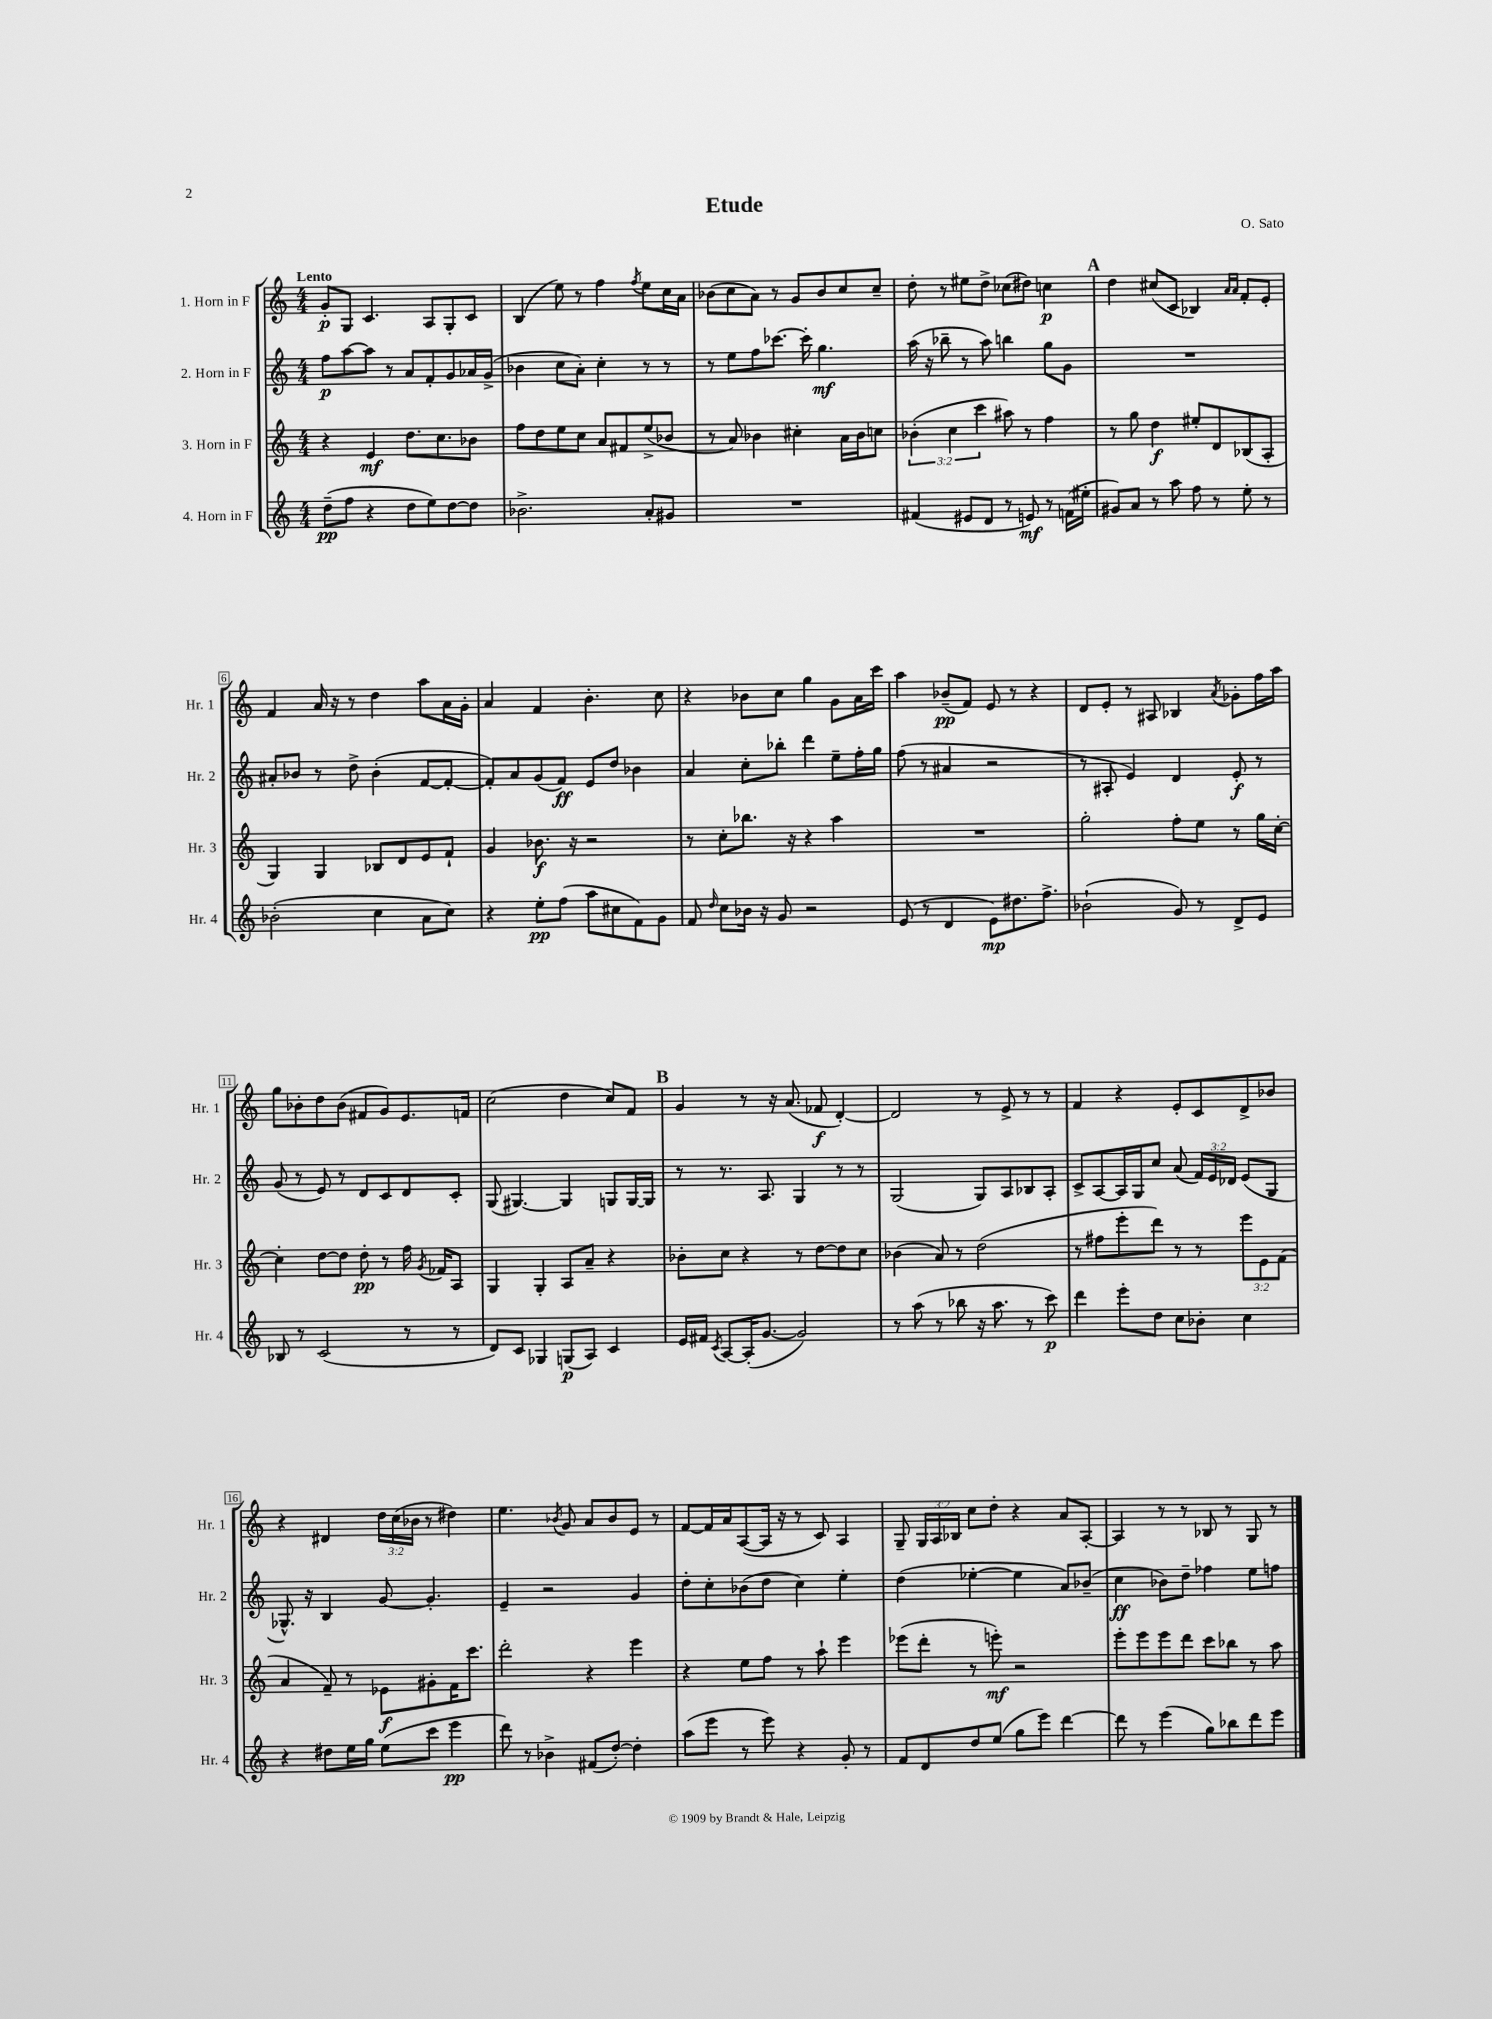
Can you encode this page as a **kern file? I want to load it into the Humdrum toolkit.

**kern	**kern	**kern	**kern
*staff4	*staff3	*staff2	*staff1
*clefG2	*clefG2	*clefG2	*clefG2
*k[]	*k[]	*k[]	*k[]
*M4/4	*M4/4	*M4/4	*M4/4
(8dd~\L	4r	8ff\L	8g'/L
8ff\J	.	[8aa\	8G/J
4r	4e/	8aa\]J	4.c/
.	.	8r	.
8dd\L	8.dd\L	8a/L	.
8ee\)	.	8f'/	8A/L
.	8.cc\	.	.
[8dd\	.	8g/	8G'/
8dd\]J	8b-\J	16a-/L	8c/J
.	.	(16g^/JJ	.
=	=	=	=
2.b-^\	8ff\L	4b-\	(4B/
.	8dd\	.	.
.	8ee\	8cc\L	8ee\)
.	8cc\J	8a'\J)	8r
.	8a/L	4cc'\	4ff\
.	8f#/	.	.
.	.	.	8qff/
8a'/L	(8ee^/	8r	8ee\L
8g#/J	8b-/J	8r	16cc\L
.	.	.	16a\JJ
=	=	=	=
1r	8r	8r	(8b-\L
.	8a/)	8ee\L	8cc\
.	4b-\	8ff\	8a\J)
.	.	[8.ccc-\J	8r
.	4cc#'\	.	8g/L
.	.	16ccc-'\]	.
.	.	4.gg\	8b-/
.	16a\LL	.	8cc/
.	16b-\J	.	.
.	8cc\J	.	8cc~/J
=	=	=	=
(4f#/	(6b-'\	(16aa\	8dd'\
.	.	16r	.
.	.	8bb-~\	8r
.	6cc\	.	.
8e#/L	.	8r	8ee#\L
.	6ccc\	.	.
8d/J	.	8aa\)	8dd^\J
8r	8aa#\)	4bb\	(8cc-\L
8e/)	8r	.	8dd#\J)
8r	4ff\	8gg\L	4cc\
(16f\LL	.	8g\J	.
16ee#'\JJ	.	.	.
=	=	=	=
8g#/L)	8r	1r	4dd\
8a/J	8gg\	.	.
8r	4dd\	.	(8cc#/L
8aa\	.	.	8c/J
8ff\	8ee#'/L	.	4B-/)
8r	8d/	.	.
.	.	.	16qqa/LL
.	.	.	16qqa/JJ
8ee'\	(8B-/	.	8f'/L
8r	8A'/J	.	8e'/J
=	=	=	=
(2b-'\	4G/)	8a#'/L	4f/
.	.	8b-/J	.
.	4G/	8r	16a/
.	.	.	16r
.	.	8dd^\	8r
4cc\	8B-/L	(4b-'\	4dd\
.	8d/	.	.
8a\L	8e/	[8f/L	8aa\L
8cc\J)	8f`/J	8f'/_J	16a\L
.	.	.	16g'\JJ
=	=	=	=
4r	4g/	8f'/]L)	4a/
.	.	8a/	.
8ee'\L	8.b-\	(8g/	4f/
(8ff\J	.	8f/J)	.
.	16r	.	.
8aa\L	2r	8e/L	4.b'\
8cc#\	.	8dd/J	.
8f\)	.	4b-\	.
8g\J	.	.	8cc\
=	=	=	=
8f/	8r	4a/	4r
16qqdd/	.	.	.
8cc\L	8cc'\L	.	.
16b-\Jk	8.bb-\J	8cc'\L	8b-\L
16r	.	.	.
8g/	.	8bb-'\J	8cc\J
.	16r	.	.
2r	4r	4ddd\	4gg\
.	4aa\	8ee~\L	8g\L
.	.	16ff'\L	16a\L
.	.	16gg\JJ	16ccc\JJ
=	=	=	=
(8e/	1r	(8ff\	4aa\
8r	.	8r	.
4d/	.	4a#/	(8b-~/L
.	.	.	8f/J)
8e\L)	.	2r	8e/
8.dd#\	.	.	8r
.	.	.	4r
8.ff^\J	.	.	.
=	=	=	=
(2b-`\	2gg'\	8r	8d/L
.	.	8A#'/	8e'/J
.	.	4e/)	8r
.	.	.	8A#/
8g/)	8ff'\L	4d/	4B-/
8r	8ee\J	.	.
.	.	.	8qa/
8d^/L	8r	8e'/	8g-'\L
8e/J	16gg\LL	8r	16ff\L
.	[16cc'\JJ	.	16aa\JJ
=	=	=	=
8B-/	4cc'\]	(8g/	8gg\L
8r	.	8r	8b-'\
(2c/	[8dd\L	8e/)	8dd\
.	8dd\]J	8r	(8b-\J
.	8dd'\	8d/L	8f#/L
.	8r	8c/	8g/)
8r	16ff\	8d/	8.e/
.	8qg/	.	.
.	16f-/LK	.	.
8r	8A/J	8c'/J	.
.	.	.	16f/Jk
=	=	=	=
8d/L)	4G/	(8G/	(2cc\
8c/J	.	[4.G#/)	.
4G-/	4G'/	.	.
(8G/L	8A/L	4G#/]	4dd\
8A/J)	8a~/J	.	.
4c/	4r	8G/L	8cc/L)
.	.	[16G/L	8f/J
.	.	16G/]JJ	.
=	=	=	=
16e/LL	8b-'\L	8r	4g/
16f#/JJ	.	.	.
8qc/	.	.	.
[8A/L	8cc\J	8.r	.
(16A'/]K	4r	.	8r
[8.g/J	.	8.A/	.
.	.	.	16r
.	.	.	(8.a/
2g/])	8r	4G/	.
.	[8dd\L	.	8f-/
.	8dd\]	8r	[4d'/)
.	8cc\J	8r	.
=	=	=	=
8r	(4b-\	(2G/	2d/]
(8aa\	.	.	.
8r	8a/)	.	.
8bb-\	8r	.	.
16r	(2dd\	8G/L)	8r
8.aa\	.	.	.
.	.	8A/	8e^/
8r	.	8B-/	8r
8ccc\)	.	8A'/J	8r
=	=	=	=
4ddd\	8r	8c^/L	4f/
.	8ff#\L	[8A/	.
8eee'\L	8eee'\	16A/]L	4r
.	.	16G/J	.
8dd\J	8ddd\J)	8cc/J	.
8cc\L	8r	(8a/	8e'/L
8b-'\J	8r	24f/LL)	8c/
.	.	24e/	.
.	.	24d-/JJ	.
4cc\	12eee\L	(8e/L	8d^/
.	12e\	.	.
.	.	8G/J	8b-/J
.	(12f\J	.	.
=	=	=	=
4r	4a/	8.G-^^/)	4r
.	.	16r	.
8dd#\L	8f~/)	4B/	4d#/
16ee\L	8r	.	.
16gg\JJ	.	.	.
(8ee\L	8e-\L	[8g/	24dd\LL
.	.	.	(24cc\
.	.	.	24b-\JJ
8ccc\J	8g#'\	4.g'/]	8r
4eee\	16f\K	.	4dd#\)
.	8.ccc\J	.	.
=	=	=	=
8ddd\)	2ddd'\	4e~/	4.ee\
8r	.	.	.
4b-^\	.	2r	.
.	.	.	8qb-/
.	.	.	8g/
(8f#/L	4r	.	8a/L
[8dd'/J)	.	.	8b-/
4dd'\]	4eee\	4g/	8e/J
.	.	.	8r
=	=	=	=
(8aa\L	4r	8dd'\L	[8f/L
8eee\J	.	8cc'\	16f/]L
.	.	.	16a/J
8r	8ee\L	(8b-\	([8A/
8eee\)	8ff\J	8dd\J	16A/]Jk
.	.	.	16r
4r	8r	4cc\)	8r
.	8aa`\	.	8c/)
8g'/	4eee\	4ee'\	4A/
8r	.	.	.
=	=	=	=
8f/L	(8eee-\L	(4dd\	8G~/
8d/	8ddd'\J	.	24G/LL
.	.	.	24A/
.	.	.	24B-/JJ
8dd/	8r	[4ee-'\	8cc\L
(8ee/J	8eee'\)	.	8dd'\J
8gg\L	2r	4ee-\]	4r
8eee\J)	.	.	.
[4ddd\	.	8a/L)	8a/L
.	.	(8b-~/J	[8A'/J
=	=	=	=
8ddd\]	8eee'\L	4cc\	4A/]
8r	8eee\	.	.
(4eee\	8eee\	8b-\L)	8r
.	8ddd\J	8dd~\J	8r
8gg\L)	8ccc\L	4ff-\	8B-/
8bb-\	8bb-\J	.	8r
8ddd\	8r	8ee\L	8G/
8eee\J	8aa\	8ff\J	8r
==	==	==	==
*-	*-	*-	*-
